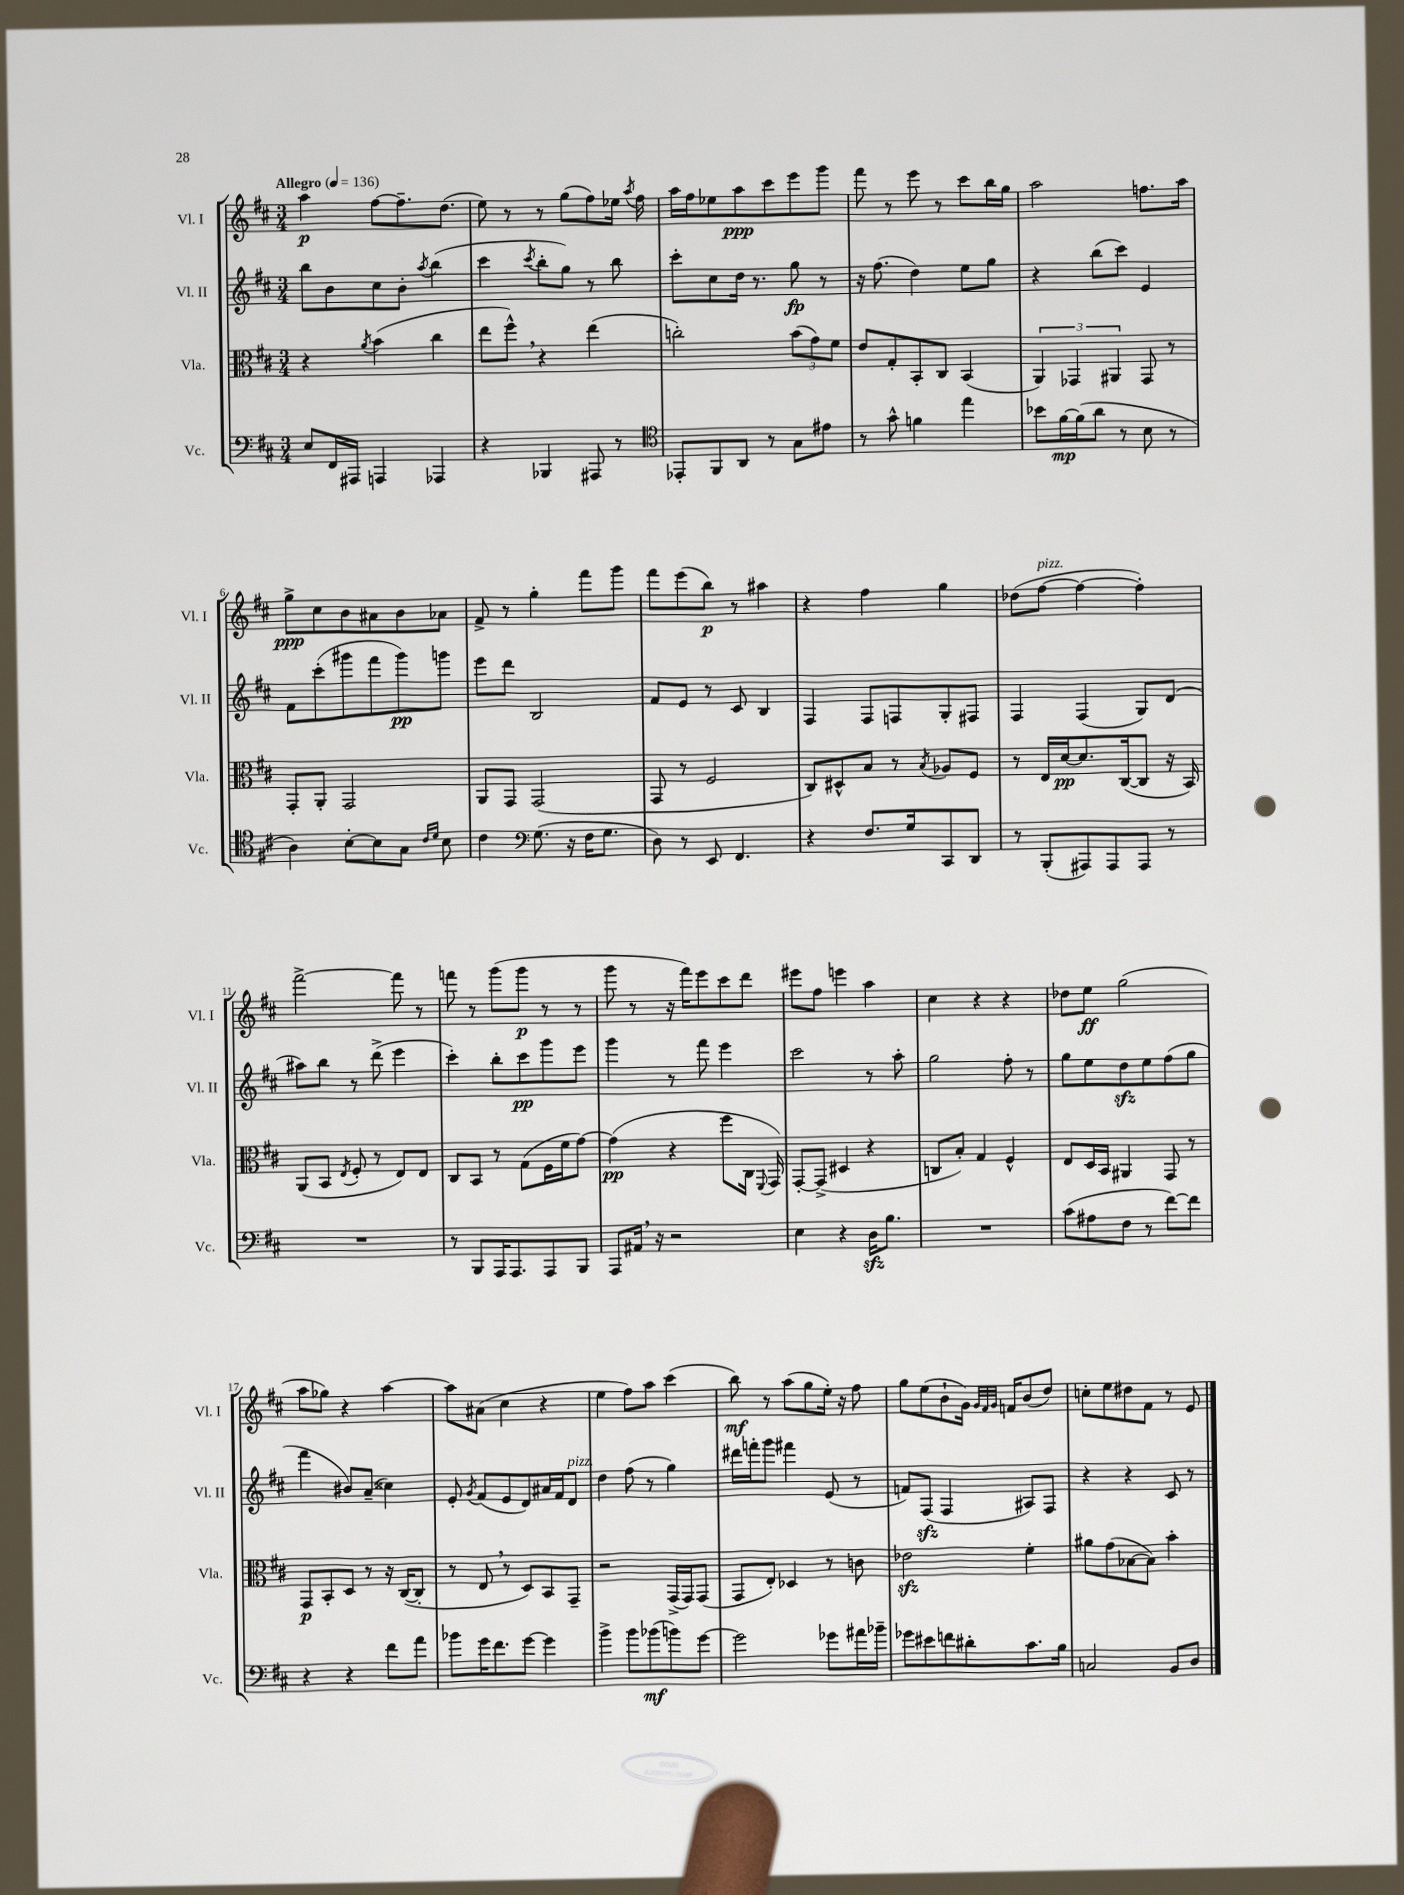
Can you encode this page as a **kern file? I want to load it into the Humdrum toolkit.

**kern	**kern	**kern	**kern
*staff4	*staff3	*staff2	*staff1
*clefF4	*clefC3	*clefG2	*clefG2
*k[f#c#]	*k[f#c#]	*k[f#c#]	*k[f#c#]
*M3/4	*M3/4	*M3/4	*M3/4
*MM136	*MM136	*MM136	*MM136
8E/L	4r	8bb\L	4aa\
16FF#/L	.	8b\	.
16AAA#/JJ	.	.	.
.	8qa/	.	.
4AAA/	(4b\	8cc#\	[8ff#\L
.	.	8b'\J	8.ff#~\]
.	.	8qaa/	.
4AAA-/	4cc#\	(4bb\	.
.	.	.	(8.dd\J
=	=	=	=
4r	8ee\L	4ccc#\	8ee\)
.	8ff#^^\J)	.	8r
.	.	8qccc#/	.
4BBB-/	4r	8bb'\L	8r
.	.	8gg\J)	(8gg\L
8AAA#/	(4ee\	8r	8ff#\)
8r	.	8bb\	16ee-\Jk
.	.	.	8qaa/
.	.	.	16ff#\
=	=	=	=
*clefC4	*	*	*
8EE-'/L	2cc'\)	8ccc#'\L	16aa\LL
.	.	.	16ff#\J
8FF#/	.	8cc#\	8ee-\
8AA/J	.	16dd\Jk	8aa\
.	.	8.r	.
8r	.	.	8ccc#\
8G\L	(12b\L	8gg\	8eee\
.	12g\)	.	.
8e#\J	.	8r	8ggg\J
.	12f#\J	.	.
=	=	=	=
8r	8e/L	16r	8fff#\
.	.	(8.ff#\	.
8g^^\	8G'/	.	8r
4f\	8BB'/	4dd\)	8eee\
.	8C#/J	.	8r
4ee\	(4BB/	8ee\L	8ccc#\L
.	.	8gg\J	16bb\L
.	.	.	16gg\JJ
=	=	=	=
8b-\L	6AA/)	4r	2aa\
[16f#\L	.	.	.
.	6GG-/	.	.
(16f#\]J	.	.	.
8a\J	.	(8bb\L	.
.	6AA#/	.	.
8r	.	8ccc#\J)	.
8B\	8GG-/	4e/	8.ff\L
8r	8r	.	.
.	.	.	16aa\Jk
=	=	=	=
4A\)	8GG'/L	8f#\L	8gg^\L
.	8AA'/J	(8ccc#'\	8cc#\
[8B'\L	2GG/	8ggg#\	8b\
8B\]	.	8fff#\	8a#\
8G\J	.	8ggg#\)	8b\
16qqc#/LL	.	.	.
16qqd/JJ	.	.	.
8B\	.	8ggg\J	8a-\J
=	=	=	=
4c#\	8AA/L	8eee\L	8f#^/
.	8GG/J	8ddd\J	8r
*clefF4	*	*	*
(8.G\	(2GG/	2B/	4gg'\
16r	.	.	.
16F#\LK	.	.	8fff#\L
8.G\J	.	.	.
.	.	.	8ggg\J
=	=	=	=
8D\)	8GG/	8f#/L	8fff#\L
8r	8r	8e/J	(8eee\
8EE/	2F#/	8r	8bb\J)
4.FF#/	.	8c#/	8r
.	.	4B/	4aa#\
=	=	=	=
4r	8C#/L)	4F#/	4r
.	8D#^^/	.	.
8.F#/L	8B/J	8F#/L	4ff#\
.	8r	8F/	.
16G/k	.	.	.
.	8qB/	.	.
8CC#/	8A-/L	8G'/	4gg\
8DD/J	8F#/J	8F#/J	.
=	=	=	=
8r	8r	4F#/	(8dd-\L
(8BBB'/L	16E/LL	.	[8ff#\J
.	[16d/J	.	.
8AAA#/)	8.d/]	(4F#/	4ff#\_
8AAA#/	.	.	.
.	([16C#/k	.	.
8AAA#/J	8C#/]J	8G/L)	4ff#'\])
8r	16r	(8d/J	.
.	16BB/)	.	.
=	=	=	=
2.r	(8AA/L	8aa#\L)	[2fff#^\
.	8BB/J	8bb\J	.
.	8qE/	.	.
.	8F#'/	8r	.
.	8r	(8ddd^\	.
.	8E/L)	4eee\	8fff#\]
.	8E/J	.	8r
=	=	=	=
8r	8C#/L	4ccc#'\)	8fff\
8BBB/L	8BB/J	.	8r
16AAA/K	8r	8bb'\L	(8ggg\L
8.AAA/	.	.	.
.	(8G\L	8ccc#\	8ggg\J
8AAA/	16F#\L	8ggg\	8r
.	16f#\J	.	.
8BBB/J	[8g\J)	8eee\J	8r
=	=	=	=
8AAA/L	(4g\]	4ggg\	8ggg\
16AA#/Jk	.	.	8r
16r	.	.	.
2r	4r	8r	16r
.	.	.	16fff#\LK)
.	.	8fff#\	8eee\
.	8ff#\L	4eee\	8ccc#\
.	16C#\Jk	.	8ddd\J
.	8qqFF#/	.	.
.	16GG/)	.	.
=	=	=	=
4E\	[8GG'/L	2ccc#\	8eee#\L
.	(8GG^/]J	.	8ff#\J
4r	4D#/	.	4eee\
16D\LK	4r	8r	4aa\
8.B\J	.	.	.
.	.	8aa'\	.
=	=	=	=
2.r	8C/L	2gg\	4cc#\
.	8B'/J)	.	.
.	4G/	.	4r
.	4F#^^/	8ff#'\	4r
.	.	8r	.
=	=	=	=
(8c#\L	8E/L	8gg\L	8dd-\L
8A#\	16D/L	8ee\	8ee\J
.	16BB/JJ	.	.
8F#\J	4AA#/	8dd\	(2gg\
8r	.	8ee\	.
[8f#\L)	8GG/	(8ff#\	.
8f#\]J	8r	8gg\J	.
=	=	=	=
4r	8GG/L	4fff#\	8aa\L
.	8BB'/	.	8gg-\J)
4r	8D/J	8b#/L)	4r
.	8r	(8a~/J	.
8f#\L	16r	4cc##\)	[4aa\
.	([16C#/LK	.	.
8a\J	8C#'/]J	.	.
=	=	=	=
8b-\L	8r	8e'/	8aa\]L
.	.	8qg/	.
16g\K	8E/	(8f#/L	(8a#\J
8.f#\	.	.	.
.	8r	8e/	4cc#\
[8g\J	8D/L)	8d/)	.
4g\]	8BB/	16a#/L	4r
.	.	16f#/J	.
.	8GG~/J	8d/J	.
=	=	=	=
4b^\	2r	4dd\	4ee\
8b\L	.	(8ff#\	8ff#\L)
(8b-\	.	8r	8aa\J
8b\)	(16GG^/LL	4gg\)	(4ccc#\
.	16GG/J)	.	.
[8g\J	(8GG/J	.	.
=	=	=	=
2g\]	8GG/L	16ddd#\LL	8bb\)
.	.	16fff'\J	.
.	8E'/J)	8ggg\J	8r
.	4D-/	4fff#\	(8aa\L
.	.	.	8gg\
8g-\L	8r	(8e/	16ee'\Jk)
.	.	.	16r
16a#\L	8c\	8r	8ff#\
16b-~\JJ	.	.	.
=	=	=	=
8g-\L	2e-\	8f/L)	8gg\L
8e#\	.	(8F#/J	(8ee\
8f\	.	4F#/	8b`\
8d#'\	.	.	16g\Jk)
.	.	.	32qqg/LLL
.	.	.	32qqf#/
.	.	.	32qqg/JJJ
.	.	.	16f/LK
8.c#\	4f#'\	8A#/L)	(8b/
.	.	8F#/J	8dd/J)
16B\Jk	.	.	.
=	=	=	=
2C/	8a#\L	4r	8cc'\L
.	(8g\	.	8ee\
.	[8B-\	4r	8dd#\
.	8B-\]J)	.	8f#\J
8BB/L	4b'\	8c#/	8r
8D/J	.	8r	8e/
==	==	==	==
*-	*-	*-	*-
